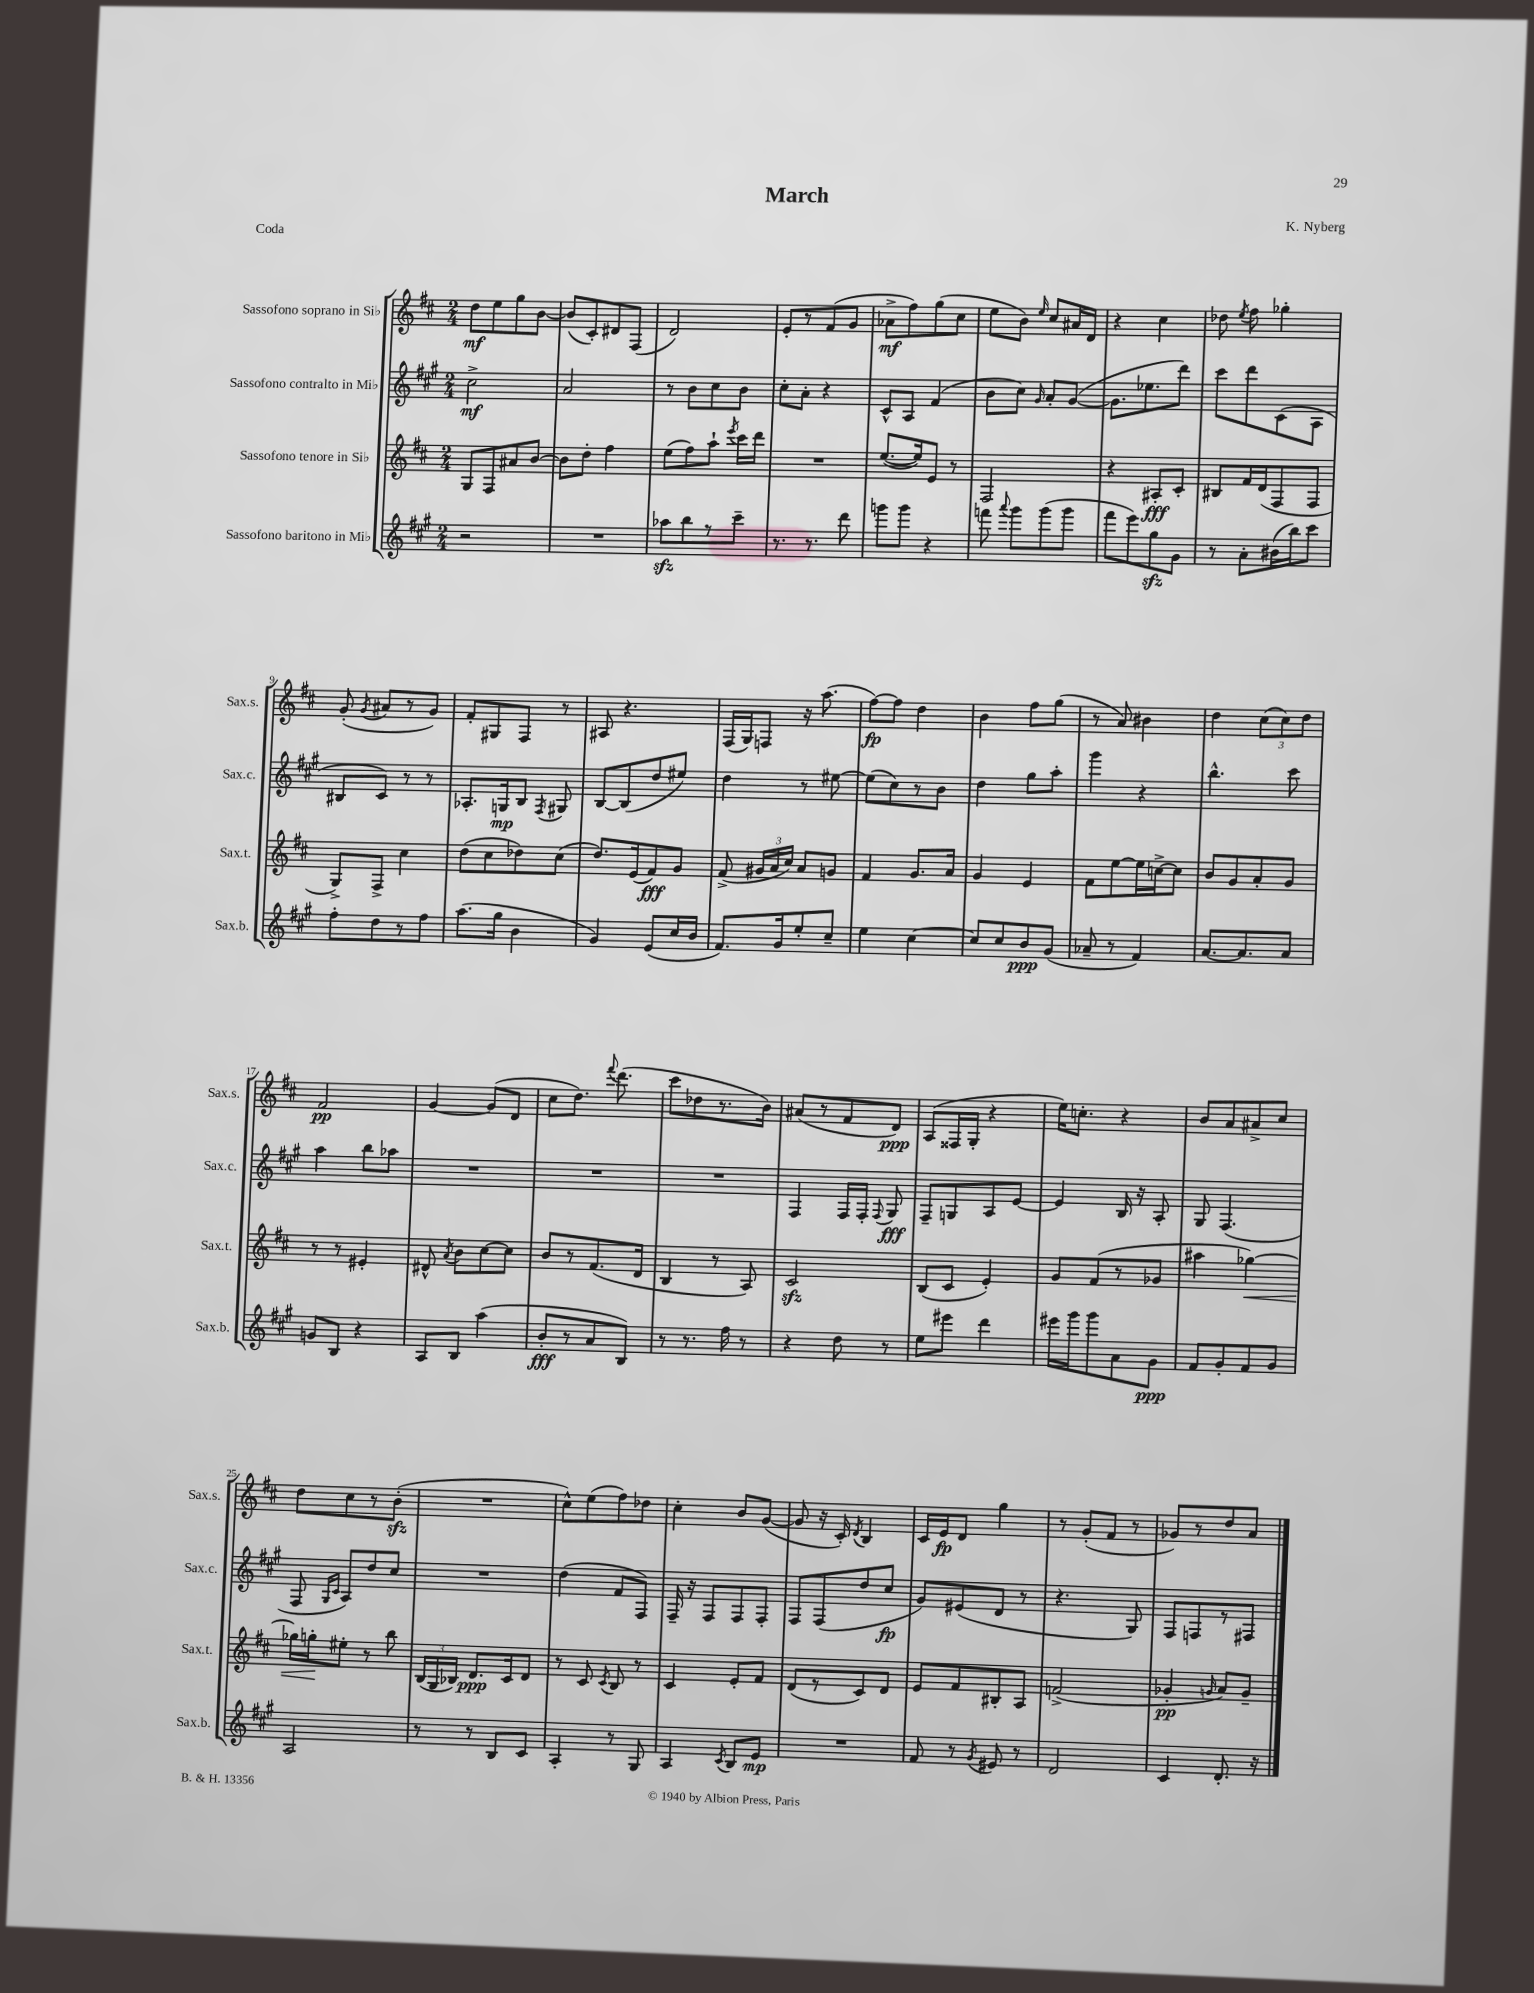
\header { title = "March" composer = "K. Nyberg" piece = "Coda" }
<<
\new StaffGroup <<
\new Staff = "s0" \with { instrumentName = "Sassofono soprano in Sib" shortInstrumentName = "Sax.s." } {
    \clef treble \key d \major \numericTimeSignature \time 2/4
    \autoBeamOff d''8[\mf e''8 g''8 b'8]~ |
    b'8[( cis'8-.) dis'8 fis8]( |
    d'2) |
    e'8[-. r8 fis'8( g'8] |
    aes'8[->\mf fis''8) g''8( cis''8] |
    e''8[ b'8]) \grace { e''16 } cis''8[ ais'16 d'16] |
    r4 cis''4 |
    des''8 \acciaccatura { e''8 } fis''8 ges''4-. |
    g'8-.( \acciaccatura { g'8 } ais'8[ r8 g'8]) |
    fis'8[-. gis8 fis8] r8 |
    ais8 r4. |
    fis16[( g16) f8] r16 a''8.( |
    fis''8[~\fp) fis''8] d''4 |
    b'4 fis''8[ g''8]( |
    r8 a'8) bis'4 |
    d''4 \tuplet 3/2 { cis''8[( cis''8) d''8] } |
    fis'2\pp |
    g'4~ g'8[( d'8] |
    cis''8[ d''8.]) \appoggiatura { fis'''8 } d'''8.( |
    cis'''8[ des''8 r8. b'16]) |
    ais'8[( r8 fis'8 d'8]\ppp) |
    a8[( fisis16 g16]-. r4 |
    e''16[) c''8.]-. r4 |
    b'8[ a'8 ais'8-> cis''8] |
    d''8[ cis''8 r8 b'8]-.\sfz( |
    R2 |
    cis''8[-^) e''8( fis''8) des''8] |
    cis''4-. b'8[ g'8]~( |
    g'8 r16 cis'16-.) \acciaccatura { d'8 } b4 |
    cis'16[ e'16\fp d'8] g''4 |
    r8 g'8[-.( fis'8] r8 |
    ges'8[) r8 d''8 a'8] \bar "|." |
}
\new Staff = "s1" \with { instrumentName = "Sassofono contralto in Mib" shortInstrumentName = "Sax.c." } {
    \clef treble \key a \major \numericTimeSignature \time 2/4
    \autoBeamOff cis''2->\mf |
    a'2 |
    r8 b'8[ cis''8 b'8] |
    cis''8[-. a'8]-. r4 |
    cis'8[-^ a8] fis'4( |
    b'8[ cis''8]) \grace { gis'16 } a'8[-. gis'8]~( |
    gis'8.[ ees''8. d'''8]) |
    cis'''8[ d'''8 cis'8( a8] |
    bis8[ cis'8]) r8 r8 |
    aes8.[-. g16\mp b8] \acciaccatura { fis8 } gis8 |
    b8[~ b8( d''8 eis''8]) |
    d''4 r8 eis''8~ |
    eis''8[( cis''8) r8 b'8] |
    d''4 gis''8[ a''8]-. |
    gis'''4 r4 |
    b''4.-^ cis'''8 |
    a''4 b''8[ aes''8] |
    R2 |
    R2 |
    R2 |
    fis4 fis16[ fis16]-. \appoggiatura { fis8 } gis8\fff |
    fis8[-- g8 a8 e'8]~ |
    e'4 b16 r16 a8-. |
    gis8 fis4.( |
    fis8 \grace { gis16[ cis'16] } a8[) d''8 cis''8] |
    R2 |
    d''4( fis'8[ fis8]) |
    fis16-- r16 fis8[ fis8 fis8]-. |
    fis8[ fis8( d''8 cis''8]\fp |
    gis'8[) eis'8( d'8] r8 |
    r4. gis8) |
    fis8[ f8 r8 fis8] \bar "|." |
}
\new Staff = "s2" \with { instrumentName = "Sassofono tenore in Sib" shortInstrumentName = "Sax.t." } {
    \clef treble \key d \major \numericTimeSignature \time 2/4
    \autoBeamOff g8[ fis8 ais'8 b'8]~ |
    b'8[ d''8]-. fis''4 |
    e''8[( fis''8) a''8]-! \acciaccatura { e'''8 } cis'''16[ d'''16] |
    R2 |
    e''8.[~( e''16) e'8] r8 |
    fis2 |
    r4 ais8[-.\fff cis'8]-. |
    bis8[ fis'16 d'16( fis8 fis8] |
    g8[->) fis8]-> cis''4 |
    d''8[( cis''8 des''8) cis''8]( |
    d''8.[) e'16( fis'8\fff) g'8] |
    fis'8->( \tuplet 3/2 { gis'16[ a'16 cis''16]) } a'8[ g'8] |
    fis'4 g'8.[ a'16] |
    g'4 e'4 |
    fis'8[ e''8~ e''16 c''16~-> c''8] |
    b'8[ g'8 a'8-. g'8] |
    r8 r8 eis'4-. |
    dis'8-^ \acciaccatura { a'8 } b'8[ cis''8~ cis''8] |
    b'8[ r8 fis'8.( d'16] |
    b4 r8 a8) |
    cis'2\sfz |
    b8[( cis'8] e'4-.) |
    g'8[ fis'8( r8 ges'8] |
    ais''4 ges''4~\<) |
    ges''16[ g''16-.\! eis''8]-. r8 b''8 |
    \tuplet 3/2 { b16[( g16 bes16]) } d'8.[\ppp cis'16 d'8] |
    r8 cis'8 \acciaccatura { cis'8 } b8 r8 |
    cis'4 e'8[-. fis'8] |
    d'8[( r8 cis'8) d'8] |
    e'8[ fis'8 bis8-. a8] |
    f'2->( |
    ges'4-.\pp \grace { g'16 } a'8[) g'8]-- \bar "|." |
}
\new Staff = "s3" \with { instrumentName = "Sassofono baritono in Mib" shortInstrumentName = "Sax.b." } {
    \clef treble \key a \major \numericTimeSignature \time 2/4
    \autoBeamOff r2 |
    R2 |
    aes''8[\sfz b''8 r8 cis'''8]-- |
    r8. r8. d'''8 |
    g'''8[ g'''8] r4 |
    f'''8 \appoggiatura { a'''8 } gis'''8[ gis'''8( gis'''8] |
    fis'''8[ e'''8) gis''8\sfz gis'8] |
    r8 a'8[-. bis'16( b''16) cis'''8] |
    fis''8[-. d''8 r8 fis''8] |
    a''8.[( gis''16] b'4 |
    gis'4) e'8[( cis''16 b'16] |
    fis'8.[) gis'16 e''8-. cis''8]-- |
    e''4 cis''4~ |
    cis''8[ cis''8 b'8\ppp gis'8]( |
    aes'8-- r8 fis'4) |
    a'8.[~ a'8. a'8] |
    g'8[ b8] r4 |
    a8[ b8] a''4( |
    b'8[-.\fff r8 a'8 b8]) |
    r8 r8. fis''16 r8 |
    r4 d''8 r8 |
    e''8[ eis'''8] d'''4 |
    eis'''16[ gis'''16 gis'''8 a'8 gis'8]\ppp |
    fis'8[ gis'8-. fis'8 gis'8] |
    a2 |
    r8 r8 b8[ cis'8] |
    a4-. r8 gis8 |
    a4 \acciaccatura { cis'8 } b8[ e'8]\mp |
    R2 |
    fis'8 r8 \acciaccatura { gis'8 } eis'8 r8 |
    d'2 |
    cis'4 d'8.-. r16 \bar "|." |
}
>>
>>
